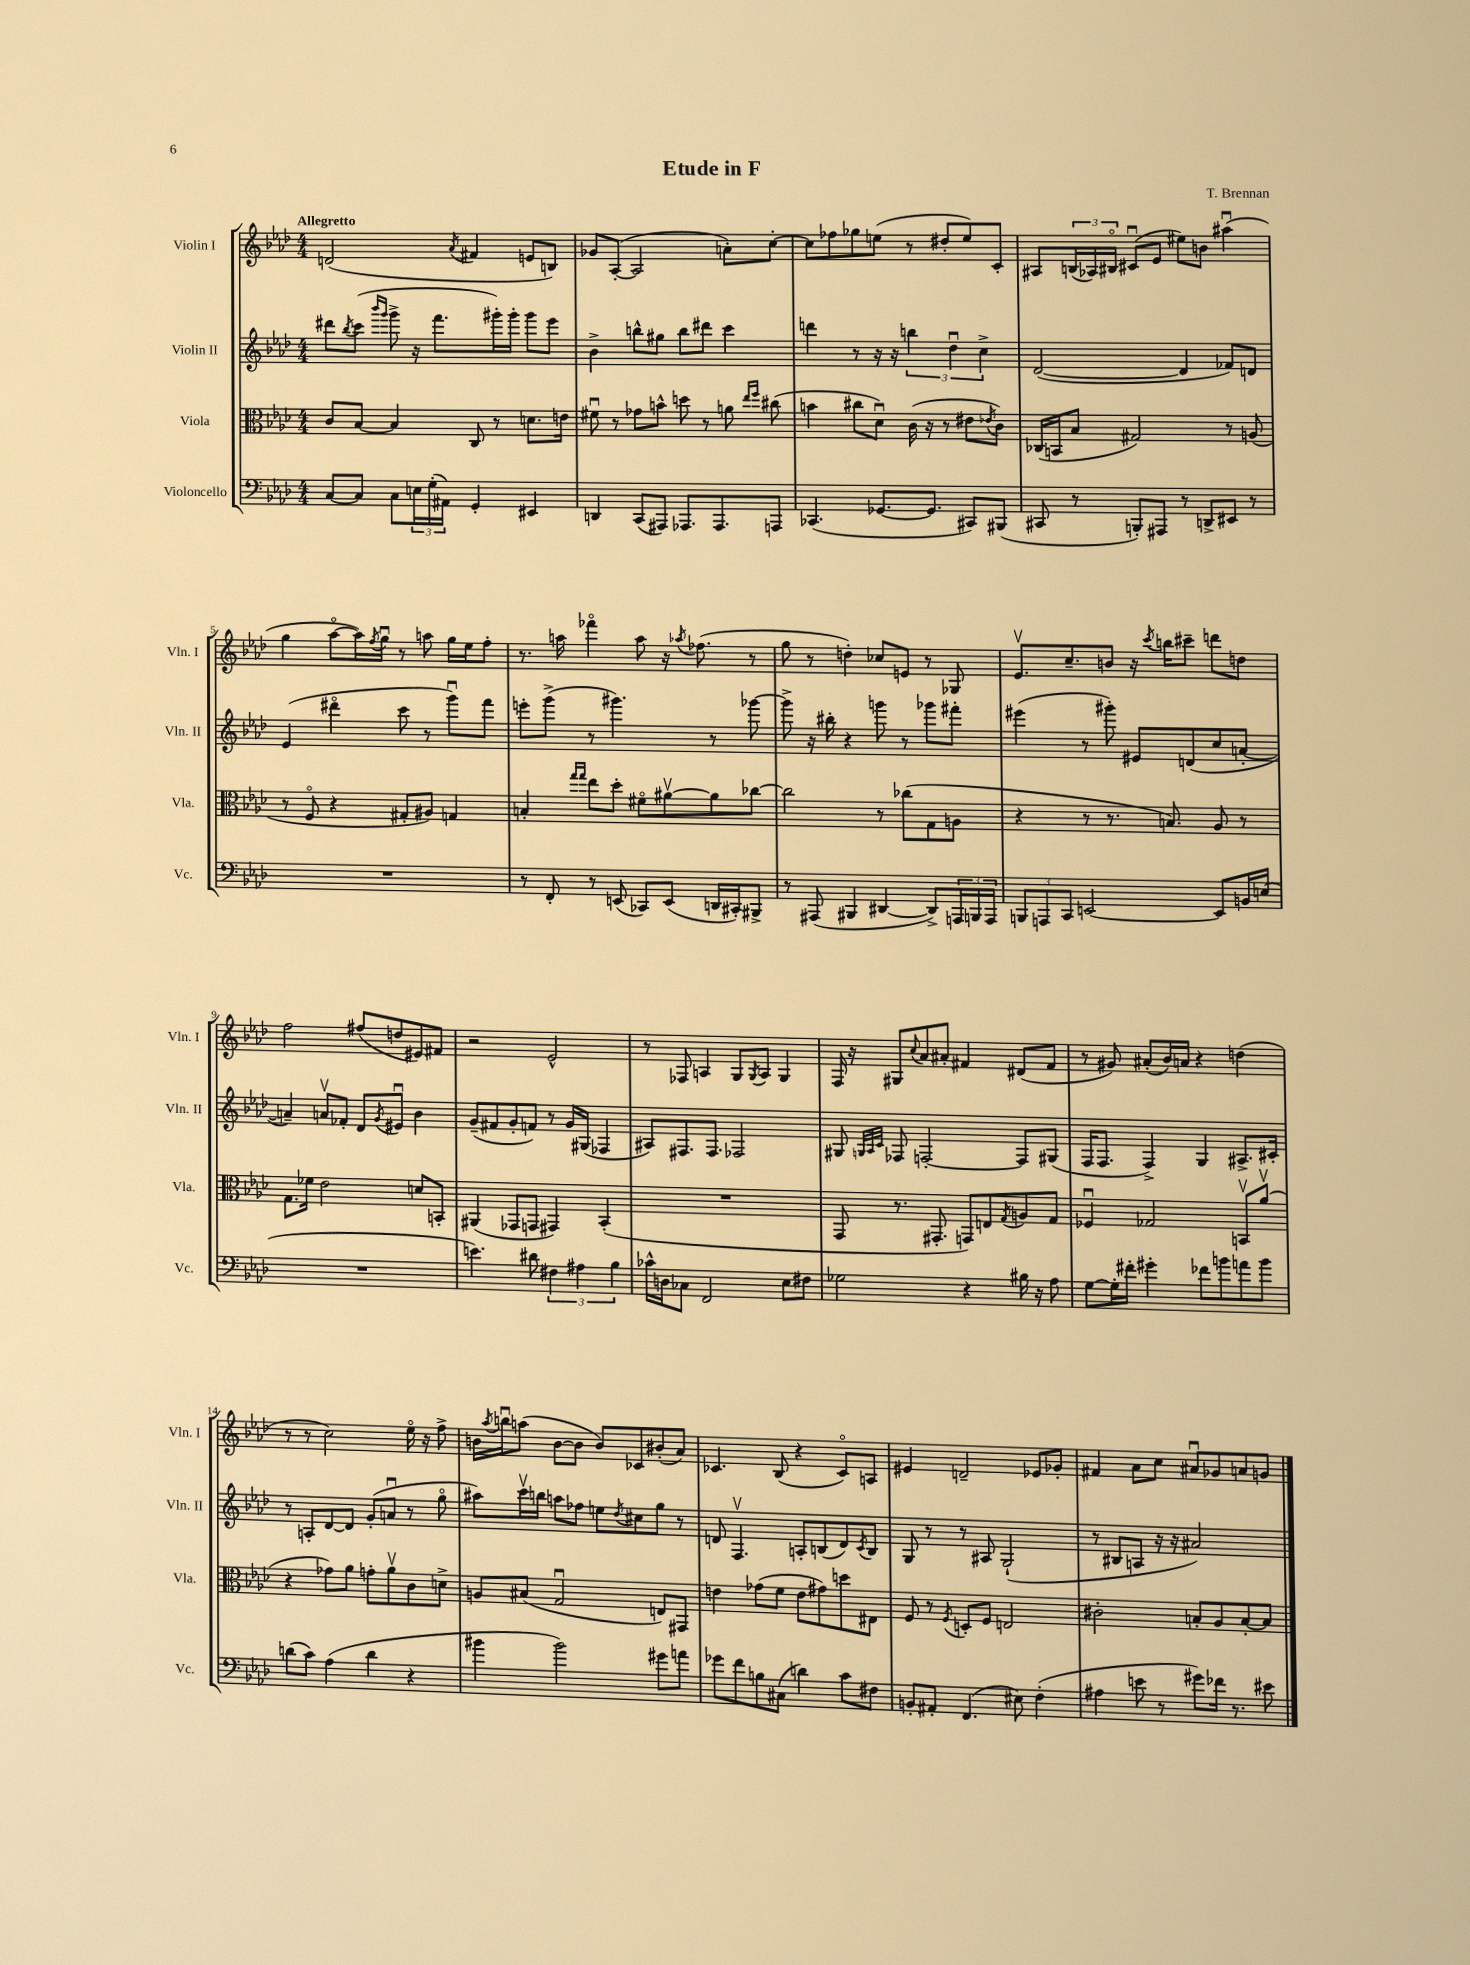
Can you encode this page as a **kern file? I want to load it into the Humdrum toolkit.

**kern	**kern	**kern	**kern
*staff4	*staff3	*staff2	*staff1
*clefF4	*clefC3	*clefG2	*clefG2
*k[b-e-a-d-]	*k[b-e-a-d-]	*k[b-e-a-d-]	*k[b-e-a-d-]
*M4/4	*M4/4	*M4/4	*M4/4
[8C	8c	8ddd#	(2d
.	.	8qbb-	.
8C]	[8B-	(8ccc	.
.	.	16qqbbb-	.
.	.	16qqggg	.
8C	4B-]	8ggg^	.
24E	.	16r	.
(24G'	.	.	.
.	.	8.fff	.
24AA#)	.	.	.
.	.	.	8qa-
4GG'	8C	.	4f#
.	8r	16ggg#')	.
.	.	16ggg#'	.
4EE#	8.d	8ggg#	8e
.	.	8eee-	8B)
.	16e	.	.
=	=	=	=
4DD	8f#u	4b-^	8g-
.	8r	.	([8A-'
(8CC	8g-	8bb^^	2A-]
8AAA#)	8b^^	8gg#	.
8.AAA-	8dd	8bb	.
.	8r	8ddd#	.
8.AAA-	.	.	.
.	8a	4ccc	8a')
.	16qqee-	.	.
.	16qqff	.	.
8AAA	(8cc#	.	[8cc'
=	=	=	=
(4.CC-	4b	4ddd	8cc]
.	.	.	8ff-
.	8cc#	8r	8gg-
[8.GG-	8d-u)	16r	(8ee
.	.	16r	.
.	(16c	6bb	8r
8.GG-]	16r	.	.
.	8r	.	8dd#'
.	.	6dd-u	.
8CC#)	8e#	.	8ee)
.	.	6cc^	.
.	8qe-	.	.
(8BBB#	8c)	.	8c'
=	=	=	=
8CC#	(16C-	([2d-	8A#
.	16BB	.	.
8r	8B-	.	(24B
.	.	.	24A-)
.	.	.	24B#o
8BBB')	2G#)	.	(8c#u
8AAA#	.	.	8e-
8r	.	4d-]	8ee#)
8DD^	.	.	8b
8EE#	8r	8f-)	(4aa#u
8r	(8A	8d	.
=	=	=	=
1r	8r	(4e-	4gg
.	8Fo	.	.
.	4r	4ddd#o	[8aa-o
.	.	.	16aa-])
.	.	.	8qff
.	.	.	16ggu
.	8G#'	8ccc	8r
.	8A#)	8r	8aa
.	4G	8gggu)	16gg
.	.	.	16ee-
.	.	8fff	8ff'
=	=	=	=
8r	4B'	8eee'	8.r
8FF'	.	(8ggg^	.
.	.	.	16aa
.	16qqgg	.	.
.	16qqgg	.	.
8r	8ee-	8r	4fff-o
(8EE	8dd-'	4.ggg#)	.
8CC-)	8f#o	.	8aa
(8EE	[8a#v	.	16r
.	.	.	8qaa-
.	.	.	(8.ff-
16DD	8a#]	8r	.
16CC#')	.	.	.
8BBB#^	[8cc-	[8ggg-	8r
=	=	=	=
8r	2cc-]	8ggg-^]	8gg
(8AAA#	.	16r	8r
.	.	16bb#'	.
4BBB#	.	4r	4dd')
[4DD#	8r	8ggg	8cc-
.	(8cc-	8r	8e
8DD#^])	8G	8ggg-	8r
24AAA	8A	8fff#'	8G-
24BBB	.	.	.
24AAA	.	.	.
=	=	=	=
12BBB	4r	(4eee#	8.e-v
12AAA	.	.	.
12CC	.	.	.
.	.	.	8.cc~
[2EE	8r	8r	.
.	8.r	8ggg#')	8b
.	.	8e#	16r
.	.	.	8qccc
.	8.B)	.	16bb
.	.	(8d	8ccc#~
8EE]	8A-	8cc	8ddd
16BB	8r	[8a'	8dd
(16E	.	.	.
=	=	=	=
1r	8.G	4a~])	2ff
.	16f-	.	.
.	2e-	8av	.
.	.	8f-'	.
.	.	8d-	(8ff#
.	.	8qg	.
.	.	8e#u	8dd
.	8d	4b-	8e#)
.	8BB'	.	8f#
=	=	=	=
4.e)	(4AA#	(8g~	2r
.	.	8f#	.
.	8GG-	8g'	.
8d#	8GG	8f)	.
6F#	4GG#)	8r	2e-^^
.	.	16g	.
6A#	.	.	.
.	.	(16G#	.
.	(4BB-'	4F-	.
6B-	.	.	.
=	=	=	=
16c-^^	1r	8A#)	8r
16D	.	.	.
8C-	.	8.F#	8F-
2FF	.	.	4A
.	.	8.F#	.
.	.	2F-	8G
.	.	.	8qG
.	.	.	8A
8E-	.	.	4G
8F#	.	.	.
=	=	=	=
2G-	8GG	8G#	16F
.	.	.	16r
.	.	32qqG	.
.	.	32qqA-	.
.	.	32qqc	.
.	8.r	8F-	8G#
.	.	.	8qqcc
.	.	[2F'	8a-
.	8.GG#'	.	.
.	.	.	8a#'
4r	8GG)	.	4f#
.	8E	.	.
.	8qG	.	.
16B#	8A	8F]	(8d#
16r	.	.	.
8A-	8G	(8G#	8f#
=	=	=	=
[8G	4F-u	16F	8r
.	.	8.F	.
16G']	.	.	8g#)
16f#'	.	.	.
4g#'	2G-	4F^)	(8a#'
.	.	.	16b-)
.	.	.	16a
8f-	.	4G	4r
8b	.	.	.
8a	8BBv	8.A#^	(4dd
8b	(8a-v	.	.
.	.	16c#'	.
=	=	=	=
(8d	4r	8r	8r
8c)	.	8A'	8r
(4A-	8g-)	[8d-	2cc)
.	8a-	8d-]	.
4d	8g'	(8g'	.
.	8a-v	8au	.
4r	8c	8r	16ee-o
.	.	.	16r
.	8d^	8ggo	8ff^
=	=	=	=
4b#	8A	8aa#)	16b
.	.	.	8qaa-
.	.	.	16bbu
.	(8B#	16cccv	(8aa
.	.	16bb	.
2b#)	2Gu	8aa	[8b
.	.	8ff-	8b]
.	.	8ee	8b)
.	.	8qdd-	.
.	.	8cc#	8c-
8g#	8E)	8gg	(8b#'
8a	8GG#	8r	8a-)
=	=	=	=
8g-	4e	8d	4.c-
8f	.	4.Fv	.
8B	(8g-	.	.
(8C#	8f	.	(8B-
4d)	8e	8A'	4r
.	8g#)	(8B	.
8c	8dd	8d)	8c-o)
.	.	8qc	.
8F#	8E#	8B	8A
=	=	=	=
8BB'	8F	8G	4e#
8AA#'	8r	8r	.
.	8qF	.	.
(4.FF	8D'	8r	2d~
.	8F	8A#	.
.	2E	(2G`	.
8E#)	.	.	.
(4F'	.	.	8e-
.	.	.	8g-'
=	=	=	=
4A#	2c#'	8r	4f#
.	.	8B#	.
8e	.	8A	8a-
8r	.	16r	8cc
.	.	16r	.
8g#)	8B'	2a#)	8a#u
16f-	8A-	.	8g-
8.r	.	.	.
.	[8B'	.	8a
8e#	8B]	.	8g
==	==	==	==
*-	*-	*-	*-
